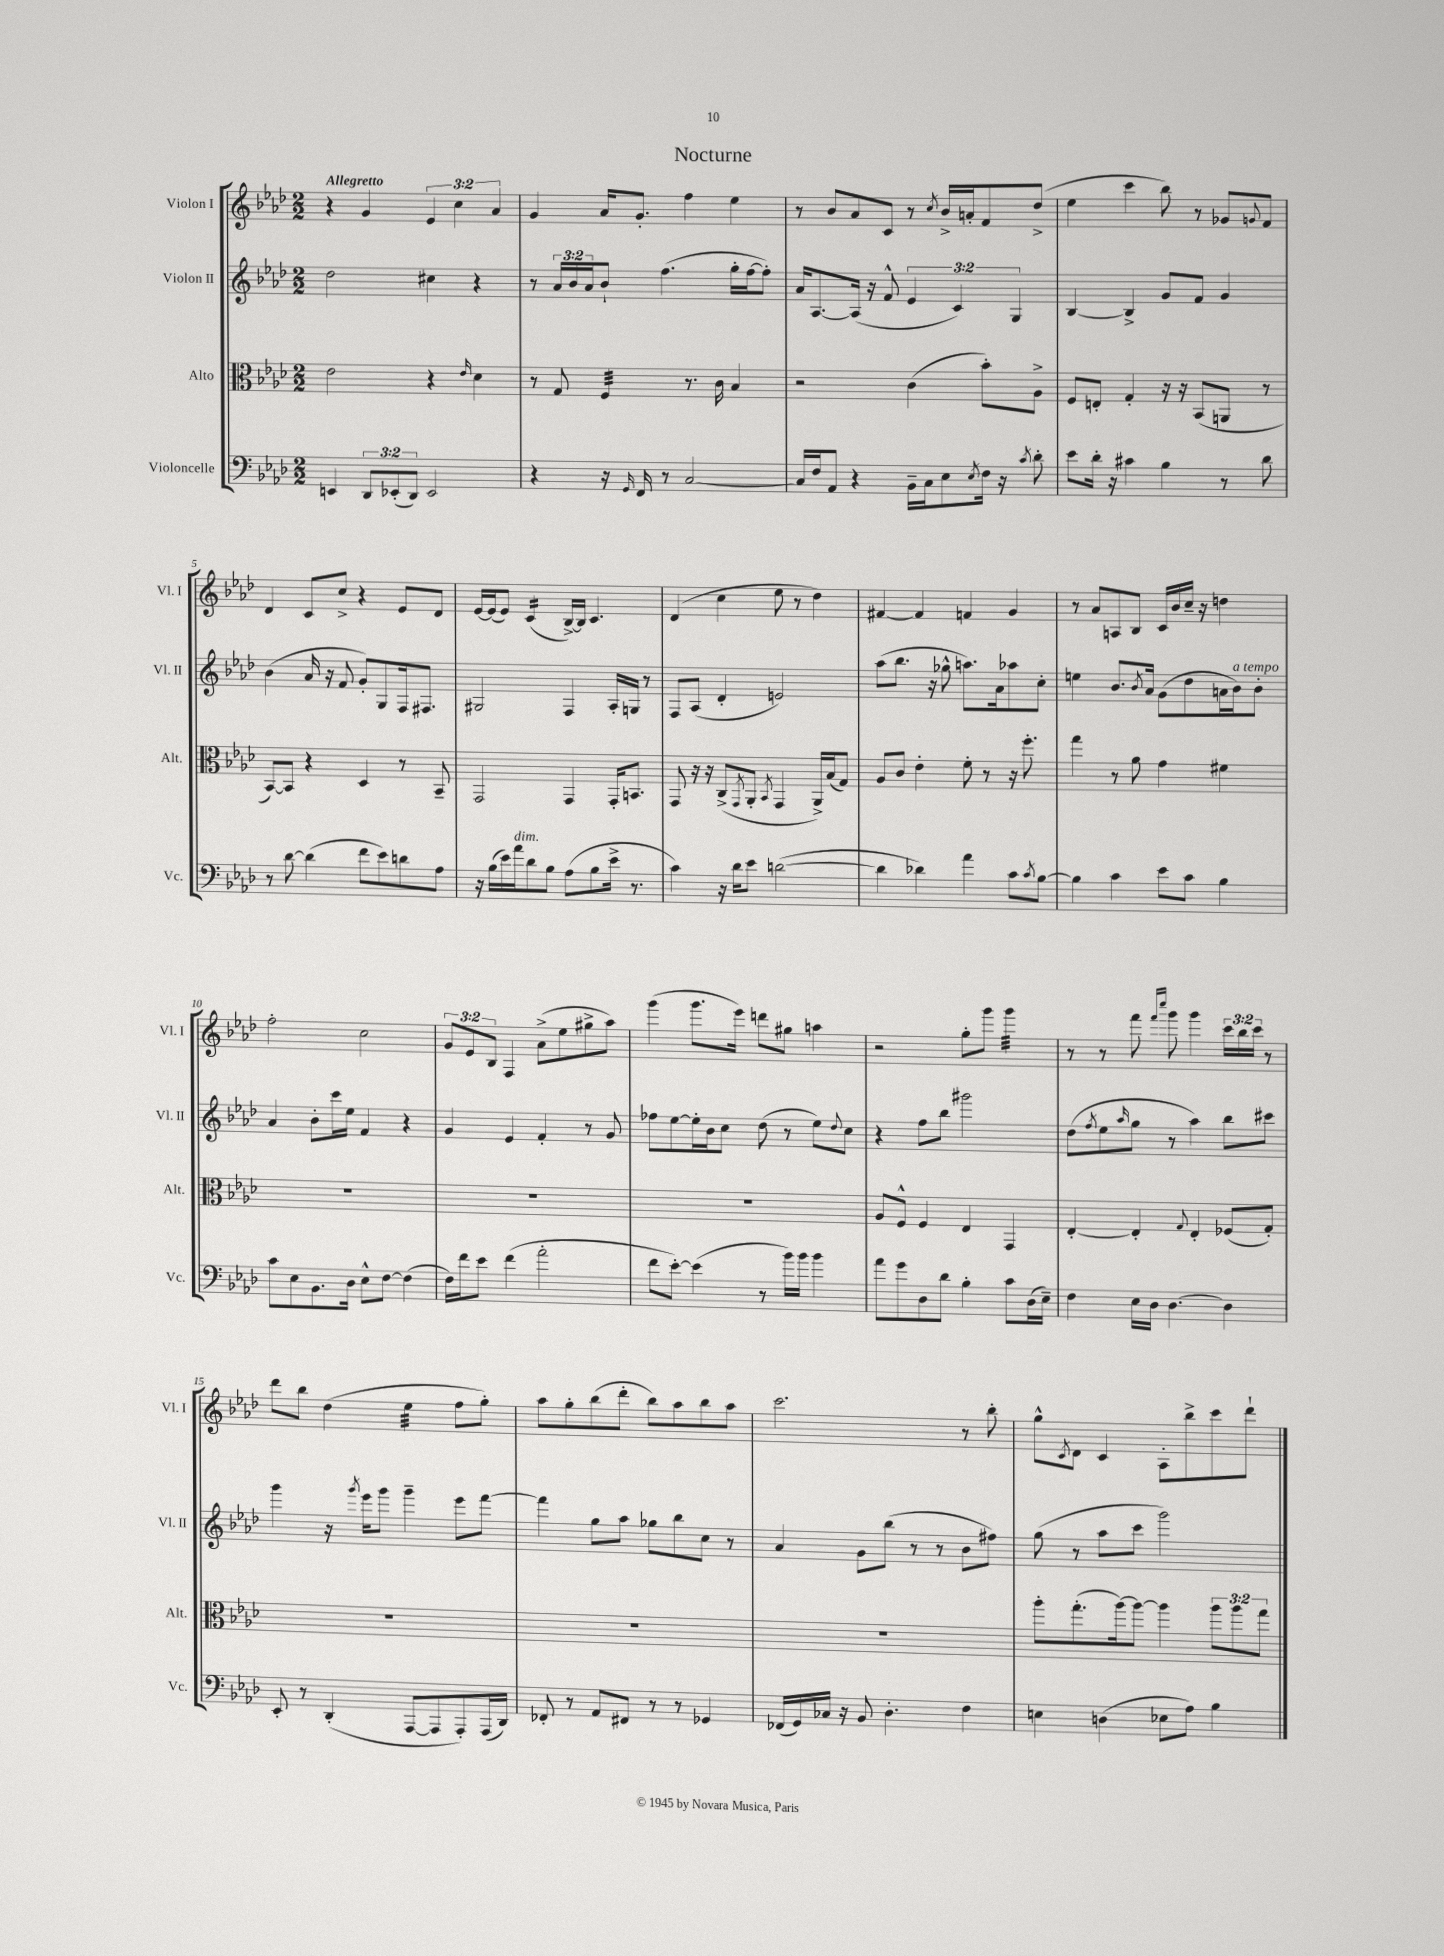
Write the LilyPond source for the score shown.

\header { title = "Nocturne" }
<<
\new StaffGroup <<
\new Staff = "s0" \with { instrumentName = "Violon I" shortInstrumentName = "Vl. I" } {
    \clef treble \key aes \major \numericTimeSignature \time 2/2 \override Staff.TupletNumber.text = #tuplet-number::calc-fraction-text \tempo "Allegretto"
    r4 g'4 \tuplet 3/2 { ees'4 c''4 aes'4 } |
    g'4 aes'16 g'8.-. f''4 ees''4 |
    r8 bes'8 aes'8 c'8 r8 \acciaccatura { c''8 } bes'16-> a'16-. f'8 des''8->( |
    ees''4 c'''4 bes''8) r8 ges'8 \appoggiatura { g'8 } f'8 |
    des'4 c'8 c''8-> r4 ees'8 des'8 |
    ees'16~ ees'16( ees'8) c'4:16( bes16~->) bes16 c'4. |
    des'4( c''4 ees''8 r8 des''4) |
    fis'4~ fis'4 f'4 g'4 |
    r8 aes'8 a8 bes8 c'16 bes'16 c''16-- r16 d''4 |
    f''2-. c''2 |
    \tuplet 3/2 { g'8 ees'8 bes8 } f4 aes'8->( ees''8 gis''8-> aes''8) |
    g'''4( g'''8. ees'''16) d'''8 gis''8 a''4 |
    r2 g''8-. g'''8 g'''4:32 |
    r8 r8 f'''8 \grace { f'''16 c''''16 } g'''8 g'''4 \tuplet 3/2 { c'''16 bes''16 c'''16 } r8 |
    des'''8 bes''8 des''4( ees''4:32 f''8 g''8-.) |
    aes''8 g''8-. bes''8( des'''8-. bes''8) aes''8 bes''8 aes''8 |
    c'''2. r8 bes''8-. |
    g''8-^ \acciaccatura { c'8 } des'8 c'4 aes8-. bes''8-> c'''8 des'''8-! \bar "|." |
}
\new Staff = "s1" \with { instrumentName = "Violon II" shortInstrumentName = "Vl. II" } {
    \clef treble \key aes \major \numericTimeSignature \time 2/2 \override Staff.TupletNumber.text = #tuplet-number::calc-fraction-text
    des''2 cis''4 r4 |
    r8 \tuplet 3/2 { aes'16 bes'16 aes'16 } bes'8-! f''4.( g''16-. f''16~ f''8-.) |
    aes'16 aes8.~ aes16( r16 f'8-^ \tuplet 3/2 { ees'4 c'4) g4 } |
    bes4~ bes4-> g'8 f'8 g'4 |
    bes'4( aes'16 r16 f'8 g'8-.) g8 f16 fis8. |
    gis2 f4 aes16-. g16 r8 |
    f8 aes8( des'4-. e'2) |
    aes''8( bes''8. r16 ges''8-^ a''8.) aes'16 aes''8 c''8-. |
    e''4 bes'8. \acciaccatura { bes'8 } aes'16 g'8( des''8 a'16 bes'16^\markup { \italic "a tempo" }) bes'8-. |
    aes'4 bes'8-. c'''16 ees''16 f'4 r4 |
    g'4 ees'4 f'4-. r8 g'8 |
    fes''8 ees''8~ ees''16-. bes'16 c''8 des''8( r8 ees''8) \appoggiatura { des''8 } c''8 |
    r4 f''8 bes''8 gis'''2 |
    des''8( \acciaccatura { f''8 } ees''8 \grace { aes''16 } g''8 r8 aes''4) bes''8 cis'''8 |
    g'''4 r16 \acciaccatura { g'''8 } ees'''16 g'''8 g'''4-- ees'''8 f'''8~ |
    f'''4 g''8 aes''8 ges''8 bes''8 c''8 r8 |
    aes'4 g'8 bes''8( r8 r8 bes'8 fis''8) |
    g''8( r8 aes''8 c'''8 g'''2) \bar "|." |
}
\new Staff = "s2" \with { instrumentName = "Alto" shortInstrumentName = "Alt." } {
    \clef alto \key aes \major \numericTimeSignature \time 2/2 \override Staff.TupletNumber.text = #tuplet-number::calc-fraction-text
    ees'2 r4 \grace { ees'16 } des'4 |
    r8 g8 f4:32 r8. c'16 bes4 |
    r2 c'4( bes'8-.) aes8-> |
    f8 e8-. g4-. r16 r16 bes,8( a,8 r8 |
    bes,8~) bes,8 r4 des4 r8 bes,8-- |
    g,2 g,4 g,16-. b,8. |
    g,8 r16 r16 c8->( \acciaccatura { g,8 } aes,8-. \acciaccatura { bes,8 } g,4 aes,16->) bes16( g8) |
    aes8 c'8 ees'4-. f'8-. r8 r16 f''8.-. |
    g''4 r8 aes'8 g'4 fis'4 |
    R1 |
    R1 |
    R1 |
    aes8 f8-^ f4 ees4 g,4 |
    ees4~-. ees4-. \appoggiatura { g8 } ees4-. fes8( g8-.) |
    R1 |
    R1 |
    R1 |
    aes''8-. g''8.-.( aes''16~) aes''8~ aes''4 \tuplet 3/2 { aes''8 aes''8 g''8 } \bar "|." |
}
\new Staff = "s3" \with { instrumentName = "Violoncelle" shortInstrumentName = "Vc." } {
    \clef bass \key aes \major \numericTimeSignature \time 2/2 \override Staff.TupletNumber.text = #tuplet-number::calc-fraction-text
    e,4 \tuplet 3/2 { des,8 ees,8-.( des,8) } ees,2 |
    r4 r16 \grace { g,16 } f,16 r8 c2~ |
    c16 f16 aes,8 r4 bes,16-- c16 ees8 \acciaccatura { ees8 } f16 r16 \acciaccatura { c'8 } des'8-. |
    ees'8 des'16-. r16 cis'4 bes4 r8 des'8 |
    r8 des'8~ des'4( f'8 ees'8) d'8 aes8 |
    r16 bes16( ees'16) aes'16^\markup { \italic "dim." } des'8 bes8 aes8( bes8 ees'16-> r8. |
    c'4) r16 des'16 ees'8 d'2~( |
    d'4 des'4) aes'4 c'8 \acciaccatura { c'8 } bes8~ |
    bes4 c'4 ees'8 c'8 bes4 |
    c'8 ees8 bes,8. des16 ees8-^ f8~ f4( |
    f16) f'16 ees'8 f'4( aes'2-. |
    f'8 ees'8~-.) ees'4( r8 bes'16) bes'16 bes'4 |
    aes'8 g'8 des8 des'8 bes4-. c'8 des16( ees16--) |
    f4 ees16 des16 des4.~ des4 |
    ees,8-. r8 des,4-.( aes,,8~ aes,,8 aes,,8-.) aes,,16( des,16) |
    fes,8-. r8 aes,8 fis,8 r8 r8 ges,4 |
    fes,16( g,16) ces16 r16 bes,8 des4.-. f4 |
    e4 d4( ees8 aes8) bes4 \bar "|." |
}
>>
>>
